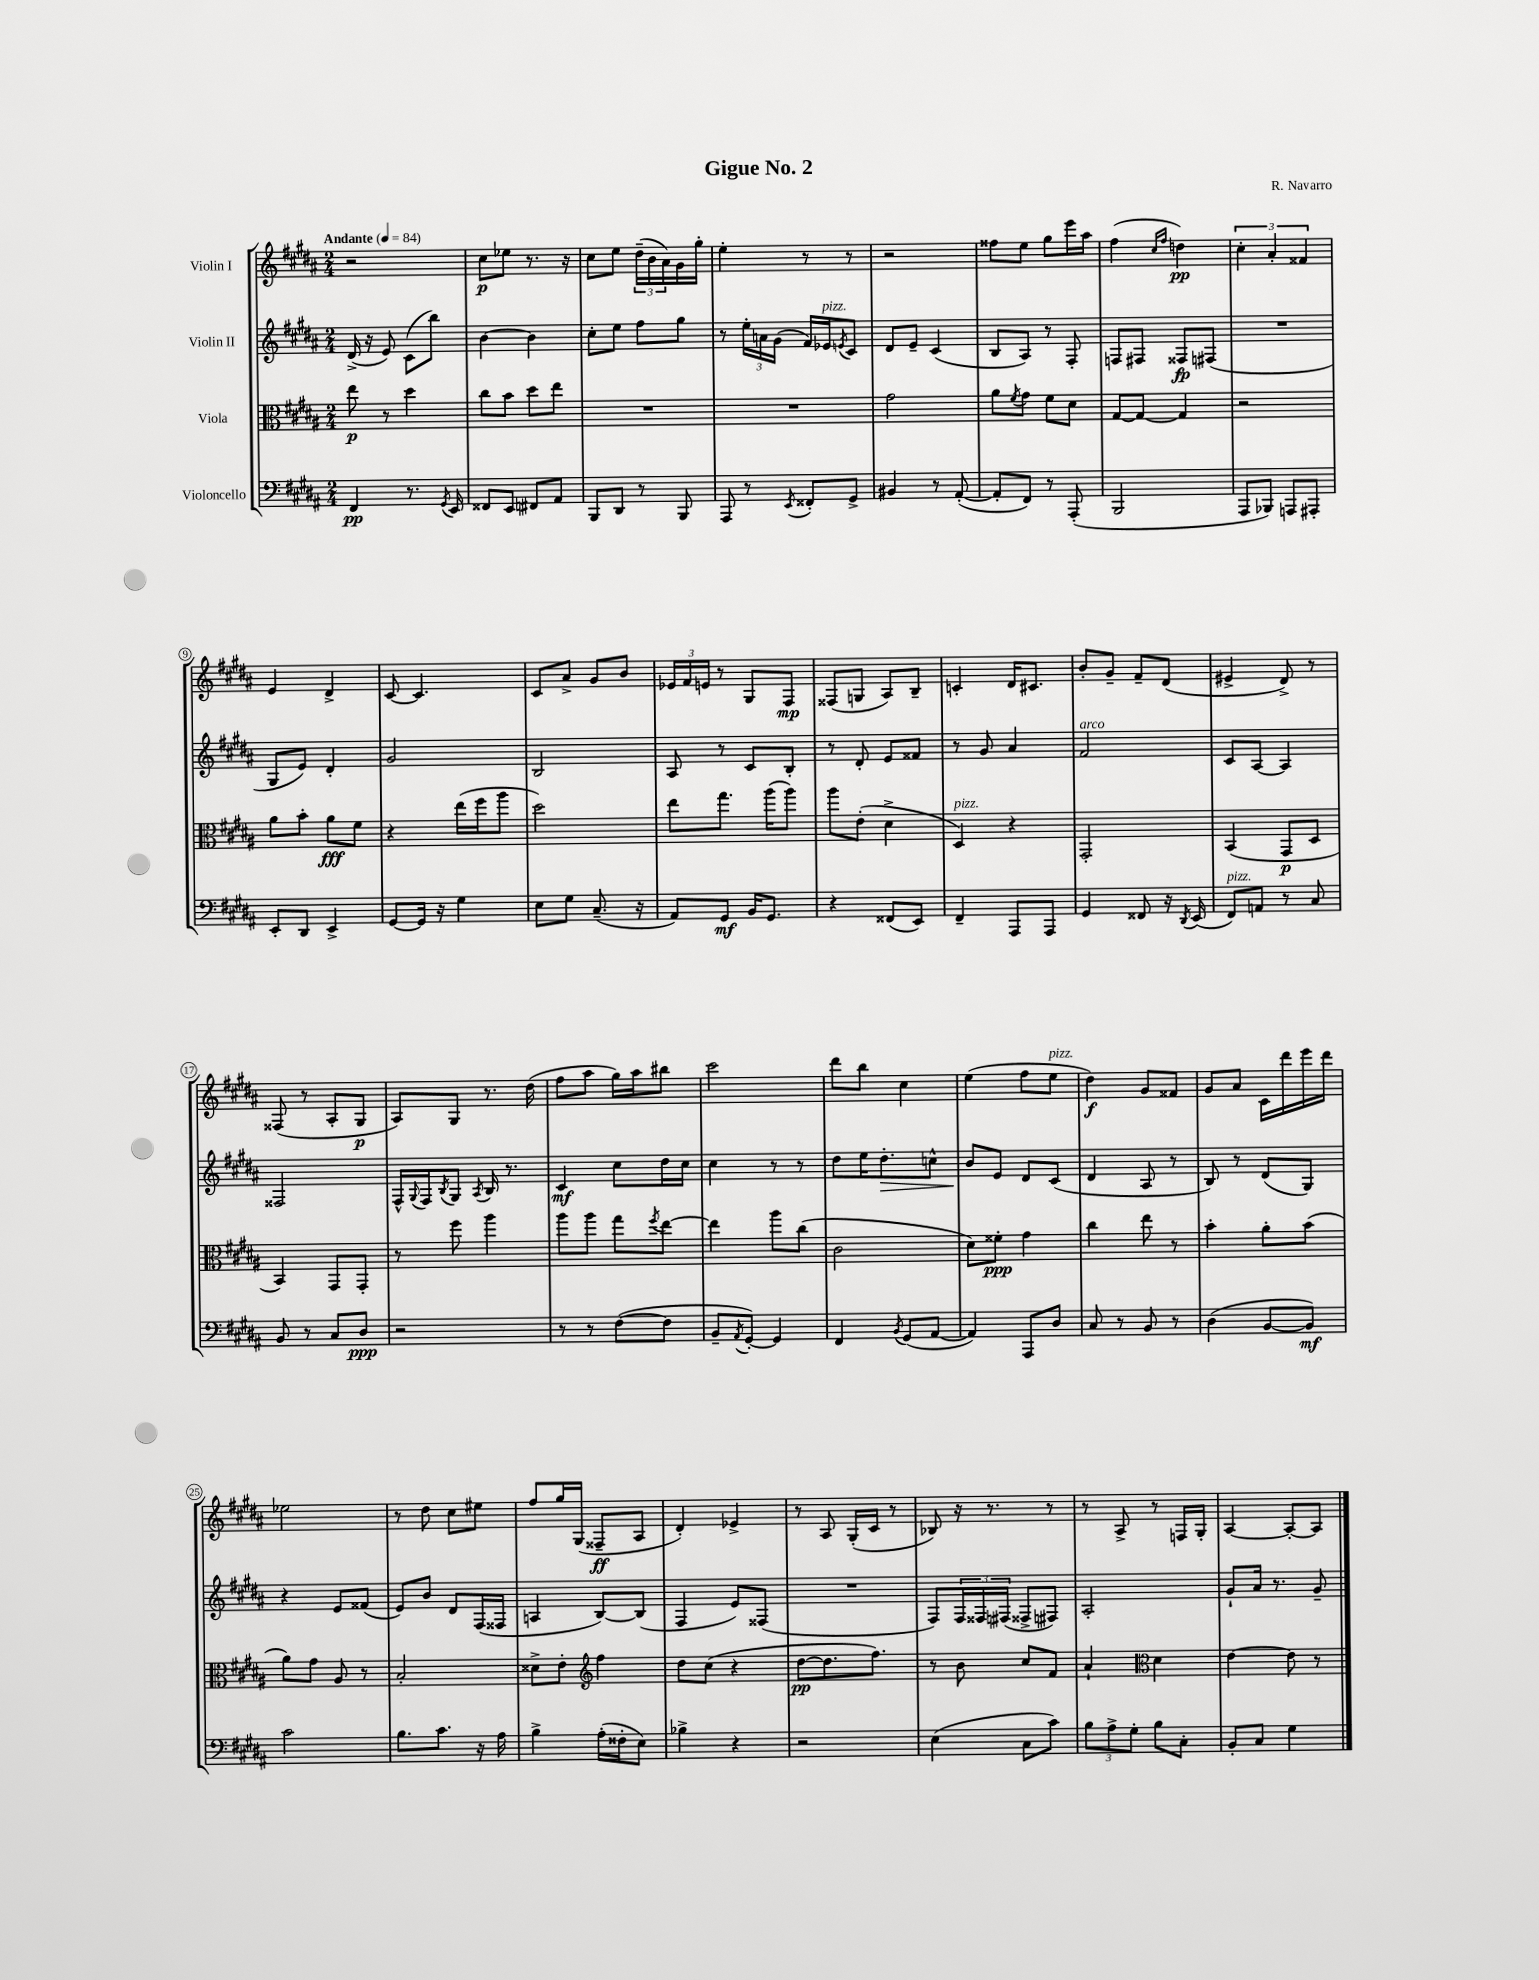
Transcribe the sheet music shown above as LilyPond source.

\header { title = "Gigue No. 2" composer = "R. Navarro" }
<<
\new StaffGroup <<
\new Staff = "s0" \with { instrumentName = "Violin I" } {
    \clef treble \key b \major \numericTimeSignature \time 2/4 \tempo "Andante" 4 = 84
    r2 |
    cis''8\p ees''8 r8. r16 |
    cis''8 e''8 \tuplet 3/2 { dis''16--( b'16 ais'16) } gis'16 gis''16-. |
    e''4-. r8 r8 |
    r2 |
    fisis''8 e''8 gis''8 e'''16 ais''16 |
    fis''4( \grace { cis''16 fis''16 } d''4\pp) |
    \tuplet 3/2 { cis''4-. ais'4-. fisis'4 } |
    e'4 dis'4-> |
    cis'8~ cis'4. |
    cis'8 ais'8-> gis'8 b'8 |
    \tuplet 3/2 { ees'16 fis'16 e'16 } r8 gis8 fis8\mp |
    fisis8( g8 ais8) b8-- |
    c'4-. dis'16 cis'8. |
    b'8-. gis'8-- fis'8-- dis'8( |
    eis'4-> dis'8->) r8 |
    fisis8( r8 ais8-. gis8\p |
    ais8) gis8 r8. dis''16( |
    fis''8 ais''8 gis''16) ais''16 bis''8 |
    cis'''2 |
    dis'''8 b''8 cis''4 |
    e''4( fis''8 e''8^\markup { \italic "pizz." } |
    dis''4\f) gis'8 fisis'8 |
    gis'8 ais'8 cis'16 dis'''16 e'''16 dis'''16 |
    ees''2 |
    r8 dis''8 cis''8 eis''8 |
    fis''8 gis''16 gis16( fisis8--\ff ais8 |
    dis'4-.) ees'4-> |
    r8 ais8 gis16-.( cis'16 r8 |
    bes8) r16 r8. r8 |
    r8 ais8-> r8 f16 gis16-. |
    ais4~ ais8~-. ais8 \bar "|." |
}
\new Staff = "s1" \with { instrumentName = "Violin II" } {
    \clef treble \key b \major \numericTimeSignature \time 2/4
    dis'16->( r16 e'8) cis'8( b''8) |
    b'4~ b'4 |
    cis''8-. e''8 fis''8 gis''8 |
    r8 \tuplet 3/2 { e''16-. a'16 gis'16( } fis'16) ees'16^\markup { \italic "pizz." } \acciaccatura { e'8 } cis'8 |
    dis'8 e'8-- cis'4( |
    b8 ais8) r8 fis8-. |
    f8 fis8 fisis8\fp fis8( |
    R2 |
    gis8 e'8) dis'4-. |
    gis'2 |
    b2 |
    ais8 r8 cis'8 b8-. |
    r8 dis'8-. e'8 fisis'8 |
    r8 gis'8 ais'4 |
    fis'2^\markup { \italic "arco" } |
    cis'8 ais8~ ais4 |
    fisis2 |
    fis16-^ \appoggiatura { gis8 } fis16 \acciaccatura { b8 } gis8 \acciaccatura { ais8 } b16 r8. |
    cis'4\mf cis''8 dis''16 cis''16 |
    cis''4 r8 r8 |
    dis''8 e''16 dis''8.-.\> c''8-^ |
    b'8\! e'8 dis'8 cis'8( |
    dis'4 ais8 r8 |
    b8) r8 dis'8( gis8) |
    r4 e'8 fisis'8( |
    e'8) b'8 dis'8 fis16( fisis16 |
    a4 b8~) b8( |
    fis4 e'8) fisis8( |
    R2 |
    fis8) \tuplet 3/2 { fis16 fisis16 fis16( } fisis8-> fis8) |
    ais2-. |
    gis'8-! ais'16 r8. gis'8-- \bar "|." |
}
\new Staff = "s2" \with { instrumentName = "Viola" } {
    \clef alto \key b \major \numericTimeSignature \time 2/4
    e''8\p r8 dis''4 |
    cis''8 b'8 dis''8 e''8 |
    R2 |
    R2 |
    gis'2 |
    ais'8 \acciaccatura { fis'8 } gis'8 fis'8 dis'8 |
    gis8~ gis8~ gis4 |
    r2 |
    ais'8 b'8-. ais'8\fff fis'8 |
    r4 e''16( fis''16 ais''8 |
    dis''2) |
    e''8 gis''8. ais''16( ais''8) |
    ais''8 e'8-.( dis'4-> |
    dis4^\markup { \italic "pizz." }) r4 |
    gis,2-. |
    b,4( gis,8\p dis8 |
    b,4) gis,8 gis,8-. |
    r8 fis''8 ais''4 |
    ais''8 ais''8 gis''8 \acciaccatura { fis''8 } e''8~ |
    e''4 ais''8 cis''8( |
    cis'2 |
    dis'8) fisis'8-.\ppp gis'4 |
    cis''4 e''8 r8 |
    b'4-. ais'8-. b'8( |
    ais'8) gis'8 ais8 r8 |
    b2-. |
    disis'8-> e'8-. \clef treble fis''4 |
    dis''8 cis''8( r4 |
    dis''8~\pp dis''8. fis''8.) |
    r8 b'8 cis''8 fis'8 |
    ais'4-! \clef alto dis'4 |
    e'4~ e'8 r8 \bar "|." |
}
\new Staff = "s3" \with { instrumentName = "Violoncello" } {
    \clef bass \key b \major \numericTimeSignature \time 2/4
    fis,4\pp r8. \acciaccatura { gis,8 } e,16 |
    fisis,8 e,8 fis,8 ais,8 |
    b,,8 dis,8 r8 b,,8 |
    ais,,8 r8 \acciaccatura { e,8 } fisis,8-. gis,8-> |
    bis,4 r8 ais,8~-.( |
    ais,8-. fis,8) r8 ais,,8-.( |
    b,,2 |
    ais,,8 bes,,8) a,,8 ais,,8-. |
    e,8-. dis,8 e,4-> |
    gis,8~ gis,16 r16 gis4 |
    e8 gis8 cis8.--( r16 |
    ais,8) gis,8\mf b,16 gis,8. |
    r4 fisis,8( e,8) |
    fis,4-- ais,,8 ais,,8 |
    gis,4 fisis,8 r16 \acciaccatura { dis,8 } e,16( |
    fis,8^\markup { \italic "pizz." }) a,8 r8 cis8 |
    b,8 r8 cis8 dis8\ppp |
    r2 |
    r8 r8 fis8~( fis8 |
    b,8-- \acciaccatura { ais,8 } gis,8~-.) gis,4 |
    fis,4 \acciaccatura { b,8 } gis,8( ais,8~ |
    ais,4) ais,,8 dis8 |
    cis8 r8 b,8 r8 |
    dis4( b,8~ b,8\mf) |
    cis'2 |
    b8. cis'8. r16 ais16 |
    b4-> ais16-.( fisis16-. e8) |
    bes4-> r4 |
    r2 |
    e4( cis8 cis'8) |
    \tuplet 3/2 { b8 ais8-> gis8-. } b8 cis8-. |
    b,8-. cis8 gis4 \bar "|." |
}
>>
>>
\layout { \context { \Score \override BarNumber.stencil = #(make-stencil-circler 0.1 0.3 ly:text-interface::print) } }
